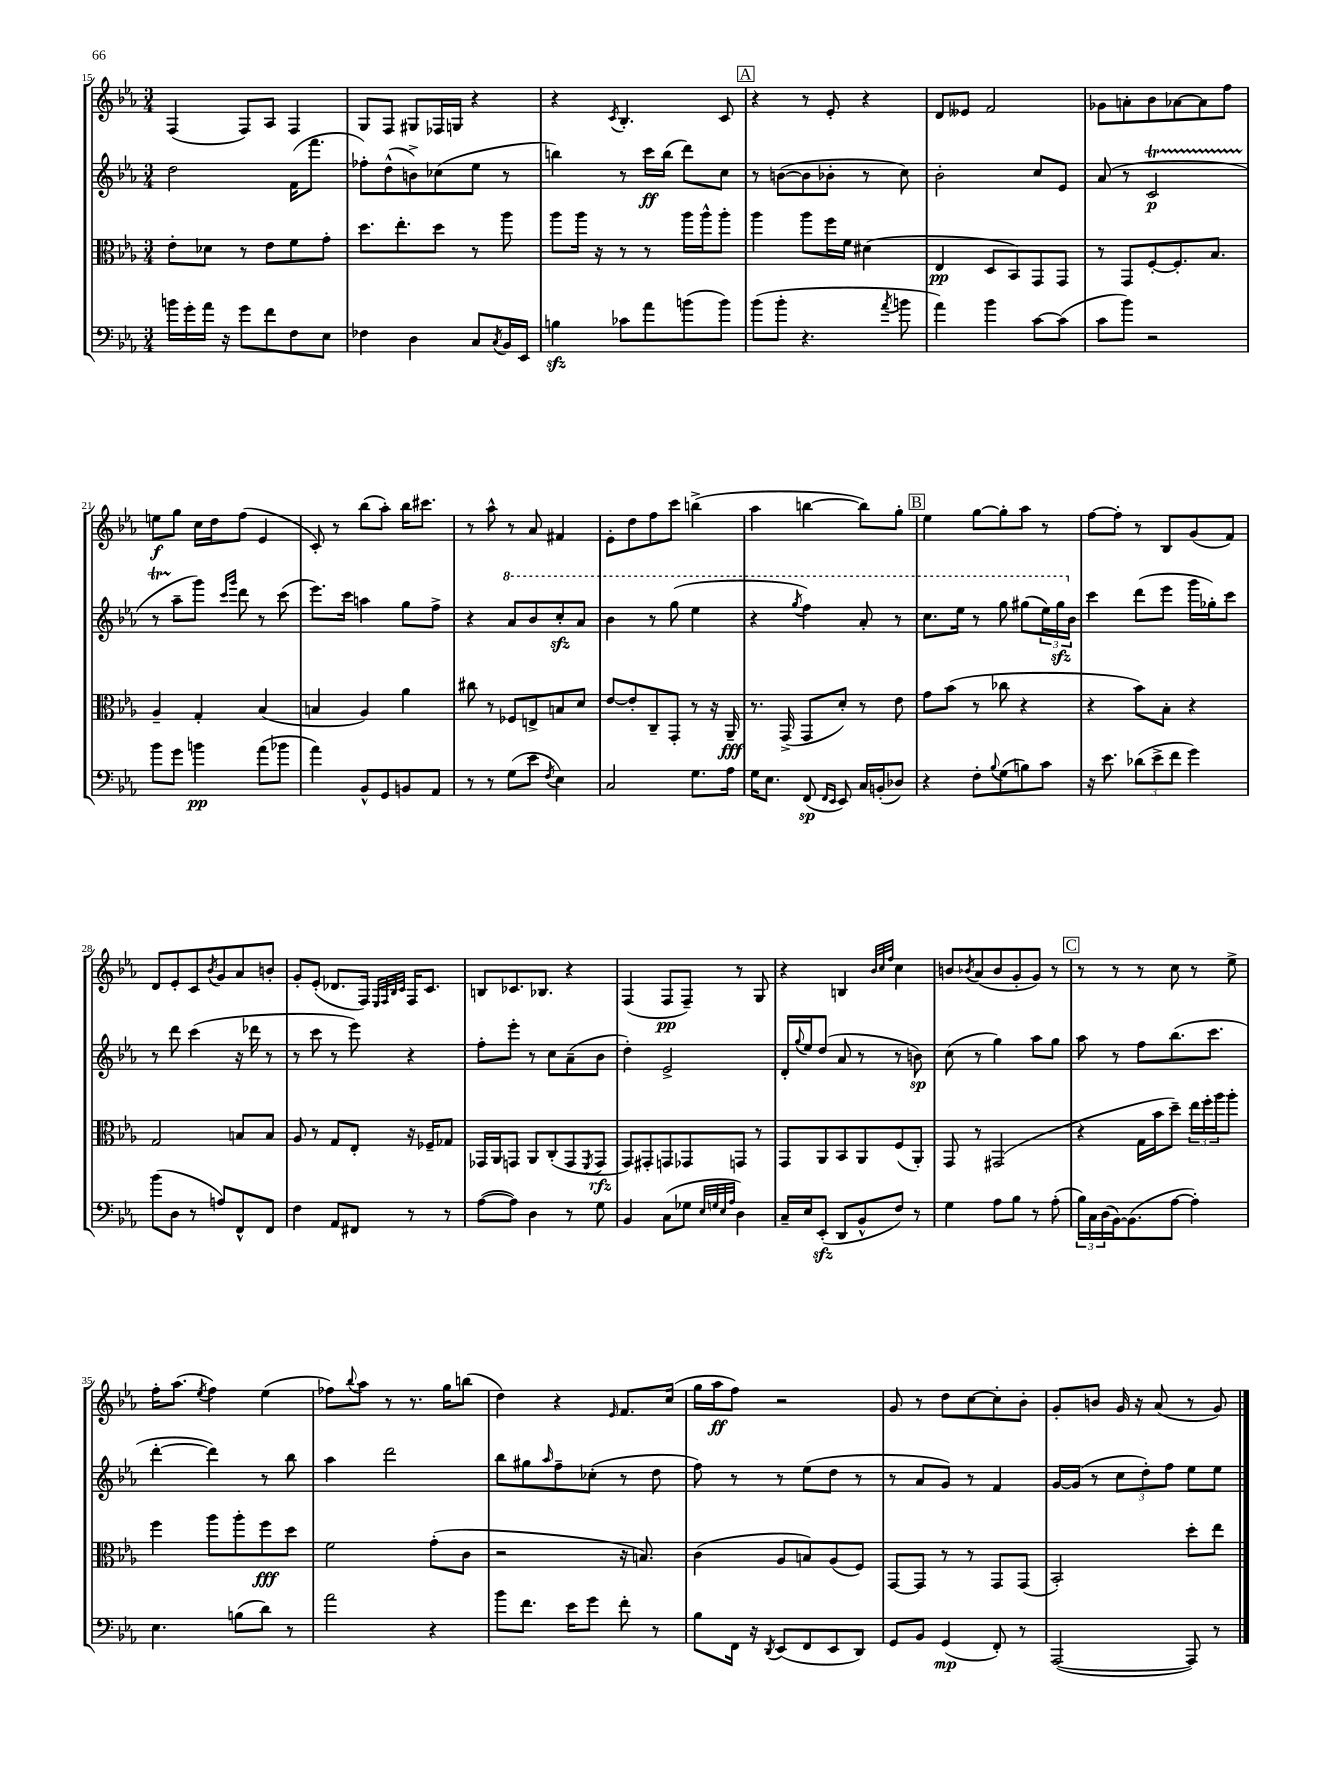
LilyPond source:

<<
\new StaffGroup <<
\new Staff = "s0" {
    \clef treble \key ees \major \numericTimeSignature \time 3/4
    f4( f8) aes8 f4 |
    g8 f8 gis8 fes16 g16 r4 |
    r4 \acciaccatura { c'8 } bes4.-. c'8 |
    \mark \markup { \box "A" } r4 r8 ees'8-. r4 |
    d'8 eeses'8 f'2 |
    ges'8 a'8-. bes'8 aes'8~ aes'8 f''8 |
    e''8\f g''8 c''16 d''16 f''8( ees'4 |
    c'8-.) r8 bes''8( aes''8-.) bes''16 cis'''8. |
    r8 aes''8-^ r8 aes'8 fis'4 |
    ees'8-. d''8 f''8 c'''8 b''4->( |
    aes''4 b''4~ b''8) g''8-. |
    \mark \markup { \box "B" } ees''4 g''8~ g''8-. aes''8 r8 |
    f''8~ f''8-. r8 bes8 g'8( f'8) |
    d'8 ees'8-. c'8 \acciaccatura { bes'8 } g'8 aes'8 b'8-. |
    g'8-. ees'8-.( des'8. f16) \grace { ees32 f32 bes32 c'32 } f16 c'8. |
    b8 ces'8. bes8. r4 |
    f4( f8\pp f8--) r8 g8 |
    r4 b4 \grace { bes'32 c''32 f''32 } c''4 |
    b'8 \acciaccatura { bes'8 } aes'8( bes'8 g'8-. g'8) r8 |
    \mark \markup { \box "C" } r8 r8 r8 c''8 r8 ees''8-> |
    f''16-. aes''8.( \acciaccatura { ees''8 } f''4) ees''4( |
    fes''8) \appoggiatura { bes''8 } aes''8 r8 r8. g''16 b''8( |
    d''4) r4 \grace { ees'16 } f'8. c''16( |
    g''16 aes''16\ff f''8) r2 |
    g'8 r8 d''8 c''8~ c''8-. bes'8-. |
    g'8-. b'8 g'16 r16 aes'8( r8 g'8) \bar "|." |
}
\new Staff = "s1" {
    \clef treble \key ees \major \numericTimeSignature \time 3/4
    d''2 f'16( f'''8. |
    fes''8-.) d''8-^( b'8->) ces''8( ees''8 r8 |
    b''4) r8 c'''16\ff b''16( d'''8) c''8 |
    \mark \markup { \box "A" } r8 b'8~( b'8 bes'8-. r8 c''8) |
    bes'2-. c''8 ees'8 |
    aes'8( r8 c'2\startTrillSpan\p |
    r8 aes''8--\stopTrillSpan g'''8) \grace { c'''16 g'''16 } d'''8 r8 c'''8( |
    ees'''8.) c'''16 a''4 g''8 f''8-> |
    r4 \ottava #1 aes''8 bes''8 c'''8-.\sfz aes''8 |
    bes''4 r8 g'''8( ees'''4 |
    r4 \acciaccatura { g'''8 } f'''4) aes''8-. r8 |
    \mark \markup { \box "B" } c'''8. ees'''16 r8 g'''8 gis'''8( \tuplet 3/2 { ees'''16) gis'''16\sfz \ottava #0 bes'16 } |
    c'''4 d'''8( ees'''8 g'''16 ges''16-.) c'''8 |
    r8 d'''8 c'''4( r16 des'''16 r8 |
    r8 c'''8 r8 ees'''8) r4 |
    f''8-. ees'''8-. r8 c''8 aes'8--( bes'8 |
    d''4-.) ees'2-> |
    d'16-. \appoggiatura { g''8 } ees''16 d''8( aes'8 r8 r8 b'8\sp) |
    c''8( r8 g''4) aes''8 g''8 |
    \mark \markup { \box "C" } aes''8 r8 f''8 bes''8.( c'''8. |
    d'''4~-. d'''4) r8 bes''8 |
    aes''4 d'''2 |
    bes''8 gis''8 \grace { aes''16 } f''8-- ces''8-.( r8 d''8 |
    f''8) r8 r8 ees''8( d''8 r8 |
    r8 aes'8 g'8) r8 f'4 |
    g'16~ g'16( r8 \tuplet 3/2 { c''8 d''8-.) f''8 } ees''8 ees''8 \bar "|." |
}
\new Staff = "s2" {
    \clef alto \key ees \major \numericTimeSignature \time 3/4
    ees'8-. des'8 r8 ees'8 f'8 g'8-. |
    d''8. ees''8.-. d''8 r8 aes''8 |
    aes''8 aes''16 r16 r8 r8 aes''16 aes''16-^ aes''8-. |
    \mark \markup { \box "A" } aes''4 aes''8 f''16 f'16 dis'4( |
    ees4\pp d8 bes,8) g,8 g,8 |
    r8 g,8 f8~-. f8.-. bes8. |
    aes4-- g4-. bes4( |
    b4 aes4) aes'4 |
    cis''8 r8 fes8 e8-> b8 d'8 |
    ees'8~ ees'8-. c8-- g,8-. r8 r16 aes,16--\fff |
    r8. g,16->( g,8 d'8-.) r8 ees'8 |
    \mark \markup { \box "B" } g'8 bes'8( r8 ces''8 r4 |
    r4 bes'8) bes8-. r4 |
    g2 b8 b8 |
    aes8 r8 g8 ees8-. r16 fes16-- ges8 |
    ges,16 aes,16 g,8 aes,8 c8-.( g,8 \acciaccatura { f,8 } g,8\rfz |
    g,8) gis,8-. g,8 ges,8 g,8 r8 |
    g,8 aes,8 bes,8 aes,8 f8( aes,8-.) |
    g,8 r8 gis,2( |
    \mark \markup { \box "C" } r4 g16 bes'16 d''8--) \tuplet 3/2 { ees''16 f''16-. aes''16 } aes''8-. |
    f''4 aes''8 aes''8-. f''8\fff d''8 |
    f'2 g'8-.( c'8 |
    r2 r16 b8.) |
    c'4( aes8 b8) aes8( f8) |
    g,8~ g,8 r8 r8 g,8 g,8( |
    bes,2-.) d''8-. ees''8 \bar "|." |
}
\new Staff = "s3" {
    \clef bass \key ees \major \numericTimeSignature \time 3/4
    b'16 g'16-. aes'16 r16 g'8 f'8 f8 ees8 |
    fes4 d4 c8 \acciaccatura { c8 } bes,16 ees,16 |
    b4\sfz ces'8 aes'8 b'8( b'8) |
    \mark \markup { \box "A" } bes'8( bes'8-. r4. \acciaccatura { aes'8 } b'8 |
    aes'4) bes'4 c'8~ c'8( |
    c'8 bes'8) r2 |
    bes'8 g'8 b'4\pp aes'8( bes'8 |
    aes'4) bes,8-^ g,8 b,8 aes,8 |
    r8 r8 g8( ees'8 \acciaccatura { f8 } ees4) |
    c2 g8. aes16 |
    g16 ees8. f,8\sp( \grace { f,16 ees,16 } ees,8) c16 b,16-.( des8) |
    \mark \markup { \box "B" } r4 f8-. \appoggiatura { bes8 } g8( b8) c'8 |
    r16 ees'8. \tuplet 3/2 { des'8( ees'8-> f'8 } g'4) |
    bes'8( d8 r8 a8) f,8-^ f,8 |
    f4 aes,8 fis,8 r8 r8 |
    aes8~( aes8) d4 r8 g8 |
    bes,4 c8( ges8 \grace { ees32 g32 ees32 aes32 } d4) |
    c16-- ees16 ees,8-.\sfz( d,8 bes,8-^ f8) r8 |
    g4 aes8 bes8 r8 aes8-.( |
    \mark \markup { \box "C" } \tuplet 3/2 { bes16) c16 d16( } bes,16~) bes,8.( aes8~ aes4-.) |
    ees4. b8( d'8) r8 |
    aes'2 r4 |
    bes'8 f'8. ees'16 g'8 f'8-. r8 |
    bes8 f,16 r16 \acciaccatura { d,8 } ees,8( f,8 ees,8 d,8) |
    g,8 bes,8 g,4\mp( f,8-.) r8 |
    aes,,2~( aes,,8) r8 \bar "|." |
}
>>
>>
\layout { \context { \Score currentBarNumber = #15 } }
